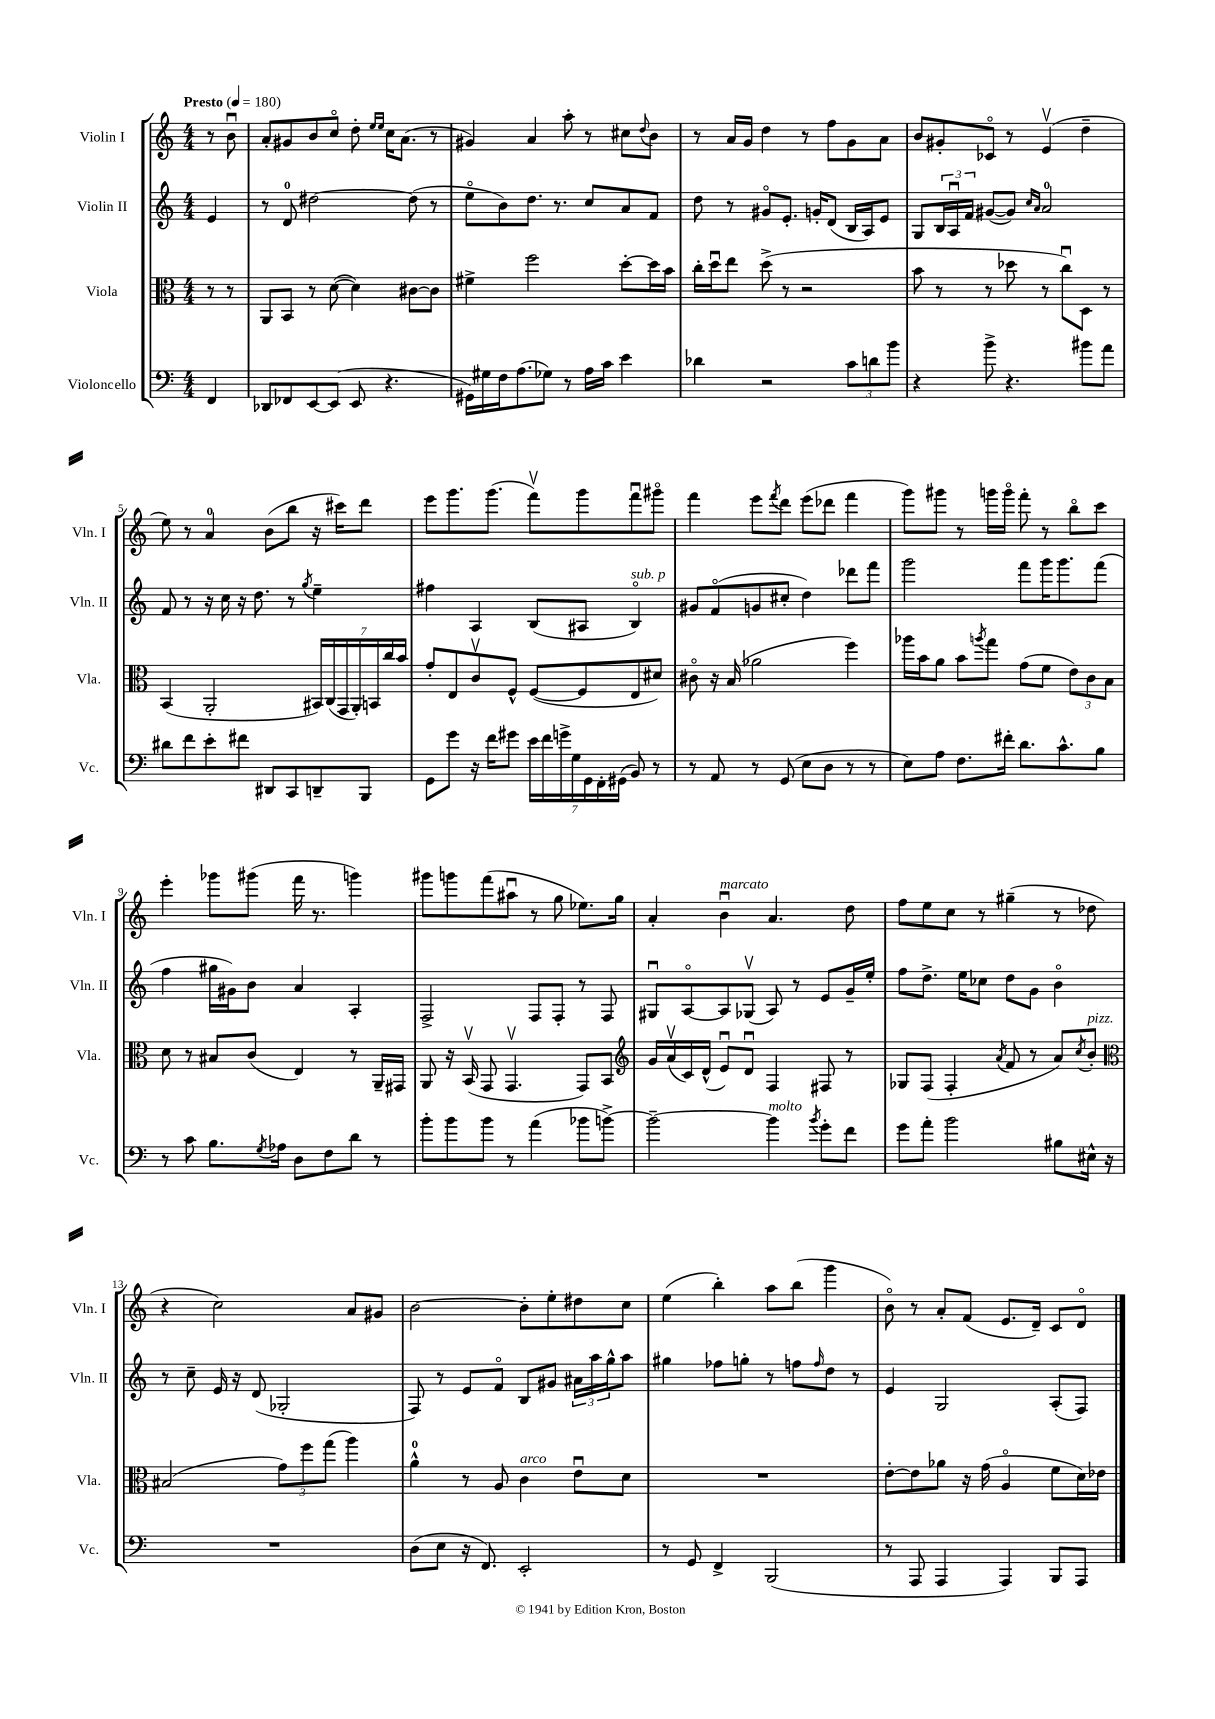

**kern	**kern	**kern	**kern
*staff4	*staff3	*staff2	*staff1
*clefF4	*clefC3	*clefG2	*clefG2
*k[]	*k[]	*k[]	*k[]
*M4/4	*M4/4	*M4/4	*M4/4
*MM180	*MM180	*MM180	*MM180
4FF	8r	4e	8r
.	8r	.	8bu
=	=	=	=
8DD-	8AA	8r	8a'
8FF-	8BB	8d	8g#
[8EE	8r	[2dd#	8b
(8EE]	([8d	.	8cco
8EE	4d])	.	8dd'
.	.	.	16qqee
.	.	.	16qqee
4.r	.	.	16cc
.	.	.	(8.a
.	[8c#	(8dd#]	.
.	8c#]	8r	8r
=	=	=	=
16GG#)	4f#^	8eeo	4g#)
16G#	.	.	.
16F	.	8b)	.
(8.A	.	.	.
.	2ff	8.dd	4a
8G-)	.	.	.
.	.	8.r	.
8r	.	.	8aa'
16A	.	8cc	8r
16c	.	.	.
4e	[8dd'	8a	8cc#
.	.	.	8qqdd
.	16dd]	8f	8b
.	16b	.	.
=	=	=	=
4d-	16cc'	8dd	8r
.	16ddu	.	.
.	8ee	8r	16a
.	.	.	16g
2r	(8dd^	8g#o	4dd
.	8r	8.e'	.
.	2r	.	8r
.	.	16g'	.
.	.	(8d	8ff
12c	.	16B	8g
.	.	16A)	.
12d	.	.	.
.	.	8e	8a
12b	.	.	.
=	=	=	=
4r	8b	8G	8b
.	8r	24B	8g#'
.	.	24Au	.
.	.	24f	.
8b^	8r	([8g#	8c-o
4.r	8dd-	8g#])	8r
.	.	16qqcc	.
.	.	16qqa	.
.	8r	2a	(4ev
.	8ccu)	.	.
8b#	8D	.	4dd~
8a	8r	.	.
=	=	=	=
8d#	(4BB	8f	8ee)
8f	.	8r	8r
8e'	2AA'	16r	4a
.	.	16cc	.
8f#	.	16r	.
.	.	8.dd	.
8DD#	.	.	(8b
8CC	.	8r	8bb
.	.	8qgg	.
8DD~	28BB#)	4ee~	16r
.	(28C	.	.
.	.	.	16ccc#)
.	28GG	.	.
.	28AA')	.	.
8BBB	.	.	8ddd
.	28BB	.	.
.	28cc	.	.
.	28b	.	.
=	=	=	=
8GG	8g'	4ff#	8eee
8g	8E	.	8.ggg
16r	8cv	4A	.
16f	.	.	(8.ggg
8g#	8F^^	.	.
28e	([8F	(8B	8fffv)
28f	.	.	.
28g^	.	.	.
28G	.	.	.
.	8F]	8A#	8ggg
28GG	.	.	.
28FF'	.	.	.
(28GG#	.	.	.
8BB)	8E	4Bo)	8fffu
8r	8d#)	.	8ggg#o
=	=	=	=
8r	8c#o	8g#	4fff
8AA	16r	(8fo	.
.	(16B	.	.
8r	2a-	8g	8eee
.	.	.	8qfff
(8GG	.	8cc#'	8ddd
8E	.	4dd)	(8eee
8D	.	.	8ddd-
8r	4ff)	8ddd-	4fff
8r	.	8fff	.
=	=	=	=
8E)	16aa-	2ggg	8ggg)
.	16b	.	.
8A	8a	.	8ggg#
8.F	8b	.	8r
.	8qaa	.	.
.	8gg	.	16ggg
16f#'	.	.	16gggo
8.d	(8g	8fff	8fff'
.	8f	16ggg	8r
8.c^^	.	8.ggg	.
.	12e)	.	8bbo
.	12c	.	.
8B	.	(8fff	8ccc
.	12B	.	.
=	=	=	=
8r	8d	4ff	4eee'
8c	8r	.	.
8.B	8B#	16gg#	8ggg-
.	.	16g#)	.
.	(8c	8b	(8ggg#
8qG	.	.	.
16A-	.	.	.
8D	4E)	4a	16fff
.	.	.	8.r
8F	.	.	.
8d	8r	4A'	4ggg)
8r	16AA~	.	.
.	16GG#	.	.
=	=	=	=
8b'	8AA	2F^	8ggg#
8b	16r	.	8ggg
.	(16BBv	.	.
8b	8GG	.	(8fff
8r	4.GGv	.	8aa#u
(4a	.	8F	8r
.	.	8F'	8gg
8b-	8GG)	8r	8.ee-)
[8b^)	8BB	8F	.
.	.	.	16gg
=	=	=	=
*	*clefG2	*	*
2b~_	16g	8G#u	4a'
.	(16av	.	.
.	16c)	[8Ao	.
.	(16d^^	.	.
.	8eu)	8A]	4bu
.	8du	(8G-v	.
4b]	4F	8A)	4.a
.	.	8r	.
8qb	.	.	.
8g'	8F#	8e	.
8f	8r	16g~	8dd
.	.	16ee'	.
=	=	=	=
8g	8G-	8ff	8ff
8a'	(8F	8.dd^	8ee
2b	4F'	.	8cc
.	.	16ee	.
.	.	8cc-	8r
.	8qa	.	.
.	8f	8dd	(4gg#~
.	8r	8g	.
8B#	8a)	4bo	8r
.	8qcc	.	.
16E#^^	8b'	.	8dd-
16r	.	.	.
=	=	=	=
*	*clefC3	*	*
1r	(2B#	8r	4r
.	.	8cc~	.
.	.	16e	2cc)
.	.	16r	.
.	.	(8d	.
.	12g)	2G-'	.
.	12ff	.	.
.	(12gg	.	.
.	4aa)	.	8a
.	.	.	8g#
=	=	=	=
(8D	4a^^	8F)	[2b
8E	.	8r	.
16r	8r	8e	.
8.FF)	.	.	.
.	8A	8fo	.
2EE'	4c	8B	8b']
.	.	8g#	8ee'
.	8eu	24a#	8dd#
.	.	24aa	.
.	.	24gg^^	.
.	8d	8aa	8cc
=	=	=	=
8r	1r	4gg#	(4ee
8GG	.	.	.
4FF^	.	8ff-	4bb')
.	.	8gg'	.
(2BBB	.	8r	8aa
.	.	8ff	(8bb
.	.	16qqff	.
.	.	8dd	4ggg
.	.	8r	.
=	=	=	=
8r	[8e'	4e	8bo)
8AAA	8e]	.	8r
4AAA	8a-	2G	8a'
.	16r	.	(8f
.	(16g	.	.
4AAA)	4Ao	.	8.e
.	.	.	16d~)
8BBB	8f	(8A'	8c
8AAA	16d)	8F)	8do
.	16e-	.	.
==	==	==	==
*-	*-	*-	*-
